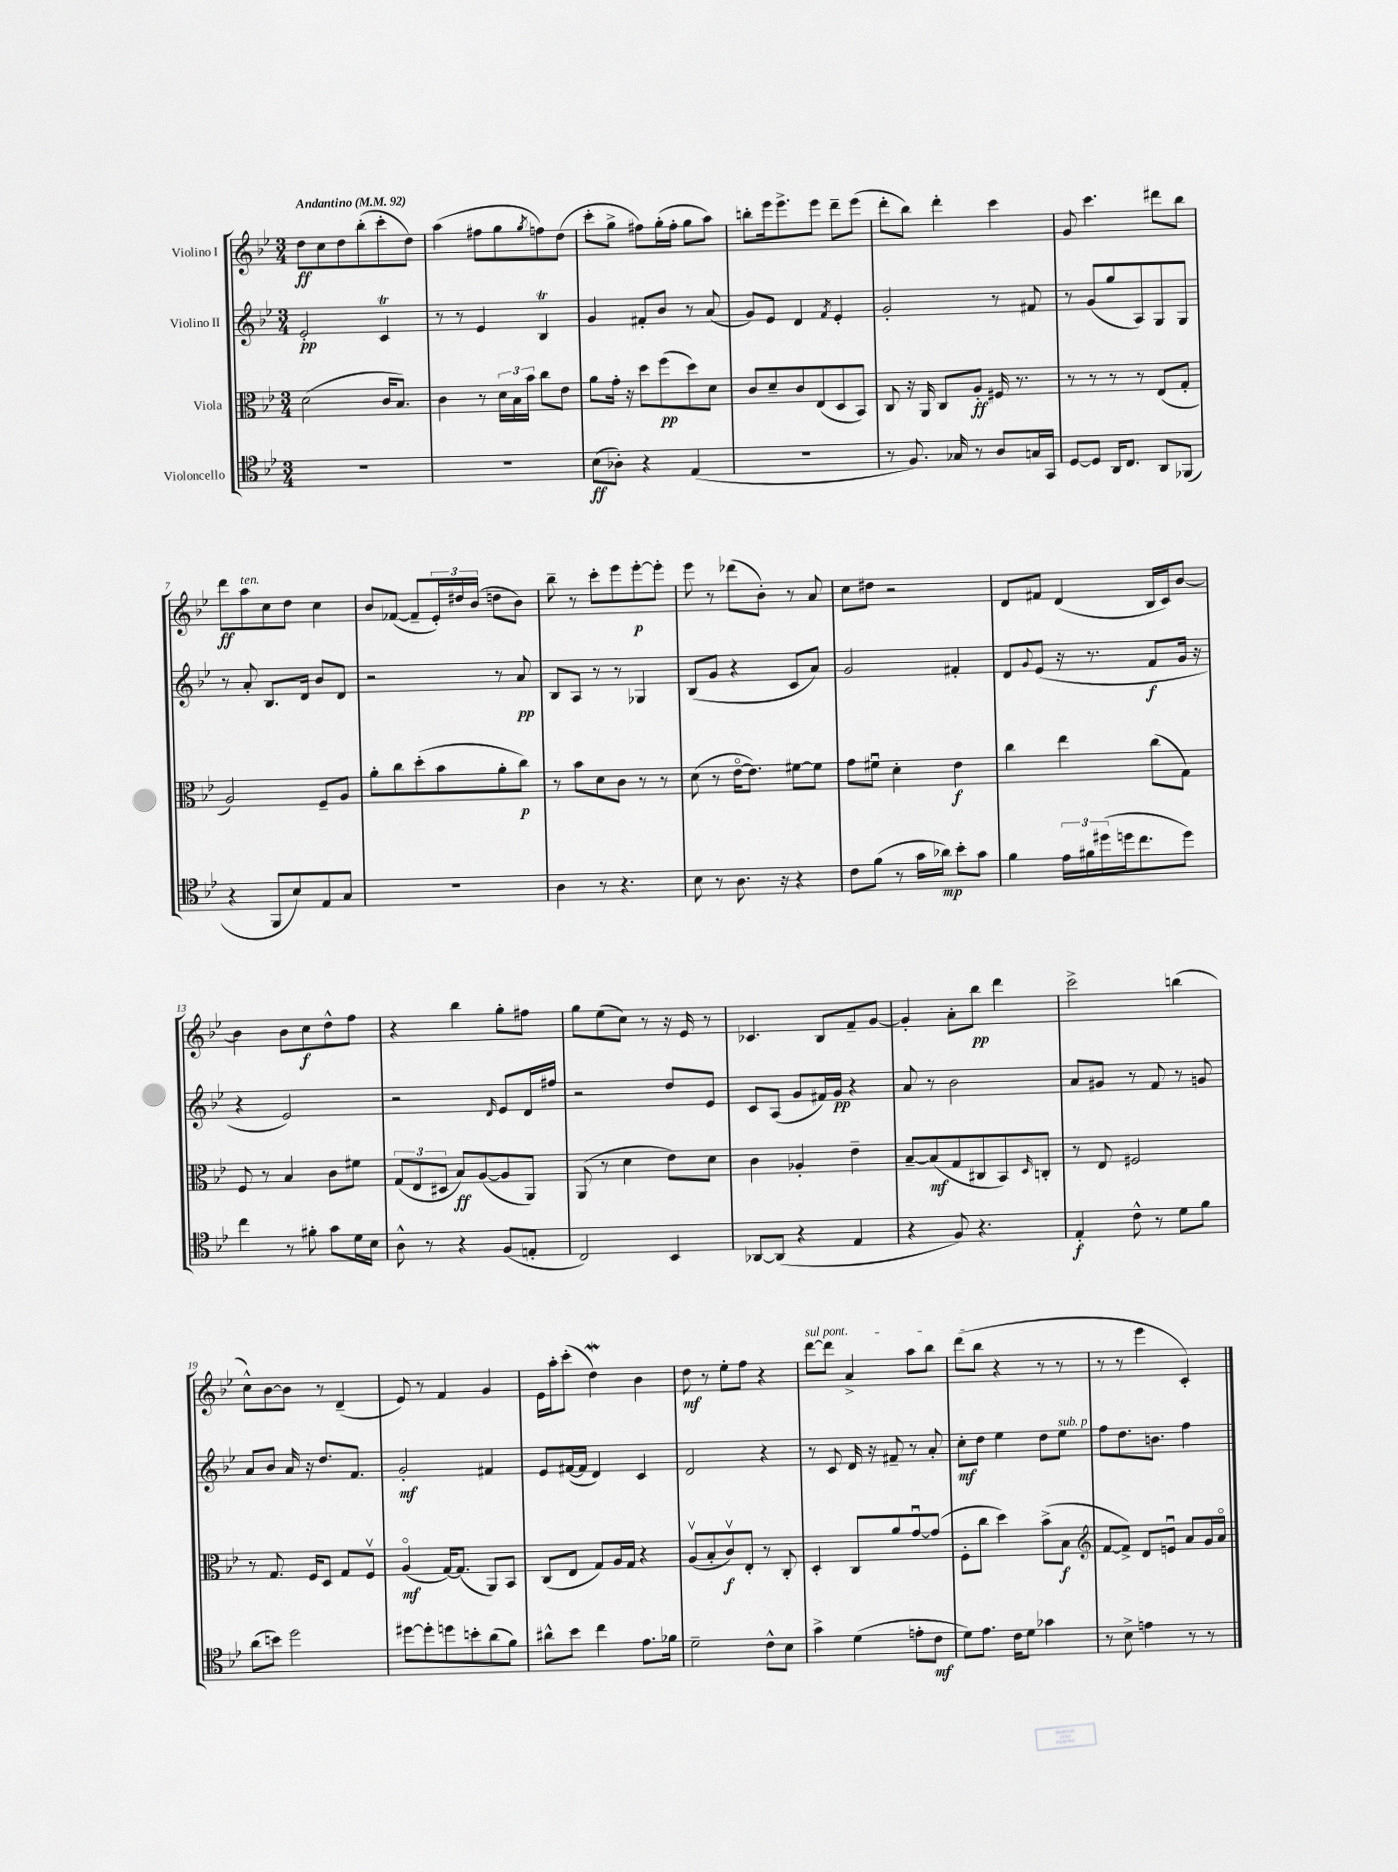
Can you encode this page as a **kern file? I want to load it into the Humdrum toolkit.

**kern	**kern	**kern	**kern
*staff4	*staff3	*staff2	*staff1
*clefC4	*clefC3	*clefG2	*clefG2
*k[b-e-]	*k[b-e-]	*k[b-e-]	*k[b-e-]
*M3/4	*M3/4	*M3/4	*M3/4
*MM92	*MM92	*MM92	*MM92
2.r	(2d	2e-'	8dd
.	.	.	8cc
.	.	.	8dd
.	.	.	(8bb-'
.	16c	4c	8ccc'
.	8.B-)	.	.
.	.	.	8dd)
=	=	=	=
2.r	4c	8r	(4aa
.	.	8r	.
.	8r	4e-	8ff#
.	24d	.	8gg
.	24B-	.	.
.	24b-	.	.
.	.	.	8qgg
.	8cc	4B-	8ff)
.	8e-	.	(8dd
=	=	=	=
(8B-	8a	4g	8ccc'
8A-')	16g'	.	8gg^
.	16r	.	.
4r	8dd	8f#'	8ff#)
.	(8ff	8b-	(16gg'
.	.	.	16ff#'
(4E-	8dd)	8r	8gg
.	8d	(8a	8aa)
=	=	=	=
2.r	8c	8g)	8bb'
.	8d~	8e-	16eee-
.	.	.	8.eee-^
.	8c	4d	.
.	(8E-	.	8eee-
.	.	8qf	.
.	8D	4e-'	8ddd~
.	8BB-)	.	(8eee-
=	=	=	=
8r	8C	2g'	8ddd'
8.F)	16r	.	8bb-)
.	16AA	.	.
.	8C	.	4ddd'
16G-	.	.	.
8r	8A'	.	.
8A	16F#	8r	4ccc
.	8.r	.	.
16G	.	8f#	.
16GG	.	.	.
=	=	=	=
[8D	8r	8r	8g
8D]	8r	(8g	4.ccc
16AA	8r	8gg	.
8.C	.	.	.
.	8r	8A)	.
8AA	(8E-	8G	8ddd#
(8FF-	8G'	8G	8bb-
=	=	=	=
4r	2A)	8r	8ddd
.	.	8a'	8aa
8FF	.	8.B-	8cc
8B-)	.	.	8dd
.	.	16d	.
8E-	8F~	8b-	4cc
8G	8A	8d	.
=	=	=	=
2.r	8a'	2r	8b-
.	8cc	.	([8f-
.	(8dd'	.	8f-~]
.	8b-	.	24e-')
.	.	.	24dd#
.	.	.	(24b-
.	8a'	8r	8dd
.	8cc)	8a	8b-)
=	=	=	=
4A	8r	8B-	8bb-~
.	8b-	8A	8r
8r	8d	8r	8ccc'
4.r	8c	8r	8eee-
.	8r	4G-	[8eee-'
.	8r	.	8eee-']
=	=	=	=
8B-	(8d	(8B-	8eee-
8r	8r	8g	8r
8.A	[16e-o	4r	(8ddd-
.	8.e-])	.	.
.	.	.	8b-')
16r	.	.	.
4r	[8f#	8c	8r
.	8f#]	8a)	8a
=	=	=	=
8c	8g	2g	8cc
(8f	8f#u	.	8dd#
8r	4d'	.	2r
16g	.	.	.
16a-)	.	.	.
8b-'	4e-	4f#'	.
8g	.	.	.
=	=	=	=
4f	4cc	8d	8d
.	.	8qqg	.
.	.	(8e-	8f#
24e-	4ee-	16r	(4d
24f#	.	.	.
.	.	8.r	.
(24dd#	.	.	.
16dd	.	.	.
8.cc	.	.	.
.	(8cc	8f	16B-
.	.	.	16c)
8dd)	8G)	16g	[8b-
.	.	16r	.
=	=	=	=
4cc	8F	4r	4b-]
.	8r	.	.
8r	4B-	2e-)	8b-
8f#'	.	.	8cc
8g	8c	.	8dd^^
16d	8f#	.	8ff
16B-	.	.	.
=	=	=	=
8A^^	(12G	2r	4r
.	12E-	.	.
8r	.	.	.
.	12D#	.	.
4r	8B-)	.	4bb-
.	([8A	.	.
.	.	16qqd	.
(8F	8A]	8e-	8gg'
8E'	8AA)	16d	8ff#
.	.	16ff#	.
=	=	=	=
2C)	(8AA	2r	8gg
.	8r	.	(8ee-
.	4d	.	8cc)
.	.	.	8r
4BB-	8e-)	8dd	16r
.	.	.	16e-
.	8d	8e-	8r
=	=	=	=
[8AA-	4c	8c	4.c-
(8AA-]	.	(8A	.
4r	4A-'	8g	.
.	.	16f#)	8B-
.	.	16g	.
4E-	4e-~	4r	8f~
.	.	.	[8g
=	=	=	=
4r	[8B-~	8a	4g']
.	(8B-]	8r	.
8F)	8G	2b-	8a'
4.r	8C#	.	8bb-
.	8BB-)	.	4ddd
.	16qqD	.	.
.	8C'	.	.
=	=	=	=
4E-'	8r	8a	2ccc^
.	8E-	8g#	.
8c^^	2F#	8r	.
8r	.	8f	.
8d	.	8r	(4bb
8f	.	8g	.
=	=	=	=
(8a	8r	8a	8cc^^)
8b)	8.G	8b-	[8b-
2dd	.	16a	8b-]
.	16F	16r	.
.	8D	8.dd	8r
.	8G	.	(4d~
.	.	8.f	.
.	8Fv	.	.
=	=	=	=
[8dd#	(4Ao	2g'	8e-)
8dd#']	.	.	8r
8dd	[16G)	.	4f
.	(8.G]	.	.
8b'	.	.	.
(8a	8AA)	4f#	4g
8f)	8BB-	.	.
=	=	=	=
8a#^^	(8C	8e-	16e-
.	.	.	16aa'
8b-	8E-	([16f#	(8ccc'
.	.	16f#]	.
4cc	8G)	4d)	4dd)
.	16A	.	.
.	16G	.	.
8.e-	4r	4c	4b-
16f-	.	.	.
=	=	=	=
2d~	(8Av	2d	8dd
.	8B-'	.	8r
.	8cv)	.	8ee-'
.	8E-'	.	8ff
8c^^	8r	4r	4r
8B-	8C'	.	.
=	=	=	=
4g^	4D'	8r	[8ddd
.	.	8c	8ddd]
(4d	8C	16d	4a^
.	.	16r	.
.	8a	8f#~	.
8e'	[8gu	8r	8aa
8c	(8g]	8a'	8bb-
=	=	=	=
8d)	8F'	8cc'	(8ddd
8.e-	8cc	8dd	8bb-
.	4dd)	4ee-	4r
16c	.	.	.
8d	.	.	.
4g-	(8b-^	8dd	8r
.	8B-	8ee-	8r
=	=	=	=
*	*clefG2	*	*
8r	[8f	8ff	8r
8B-^	8f^])	8.dd	8r
4e	8d	.	4eee-
.	.	8.b	.
.	8eu	.	.
8r	8a	4ff	4c')
8r	16g	.	.
.	16ao	.	.
==	==	==	==
*-	*-	*-	*-
